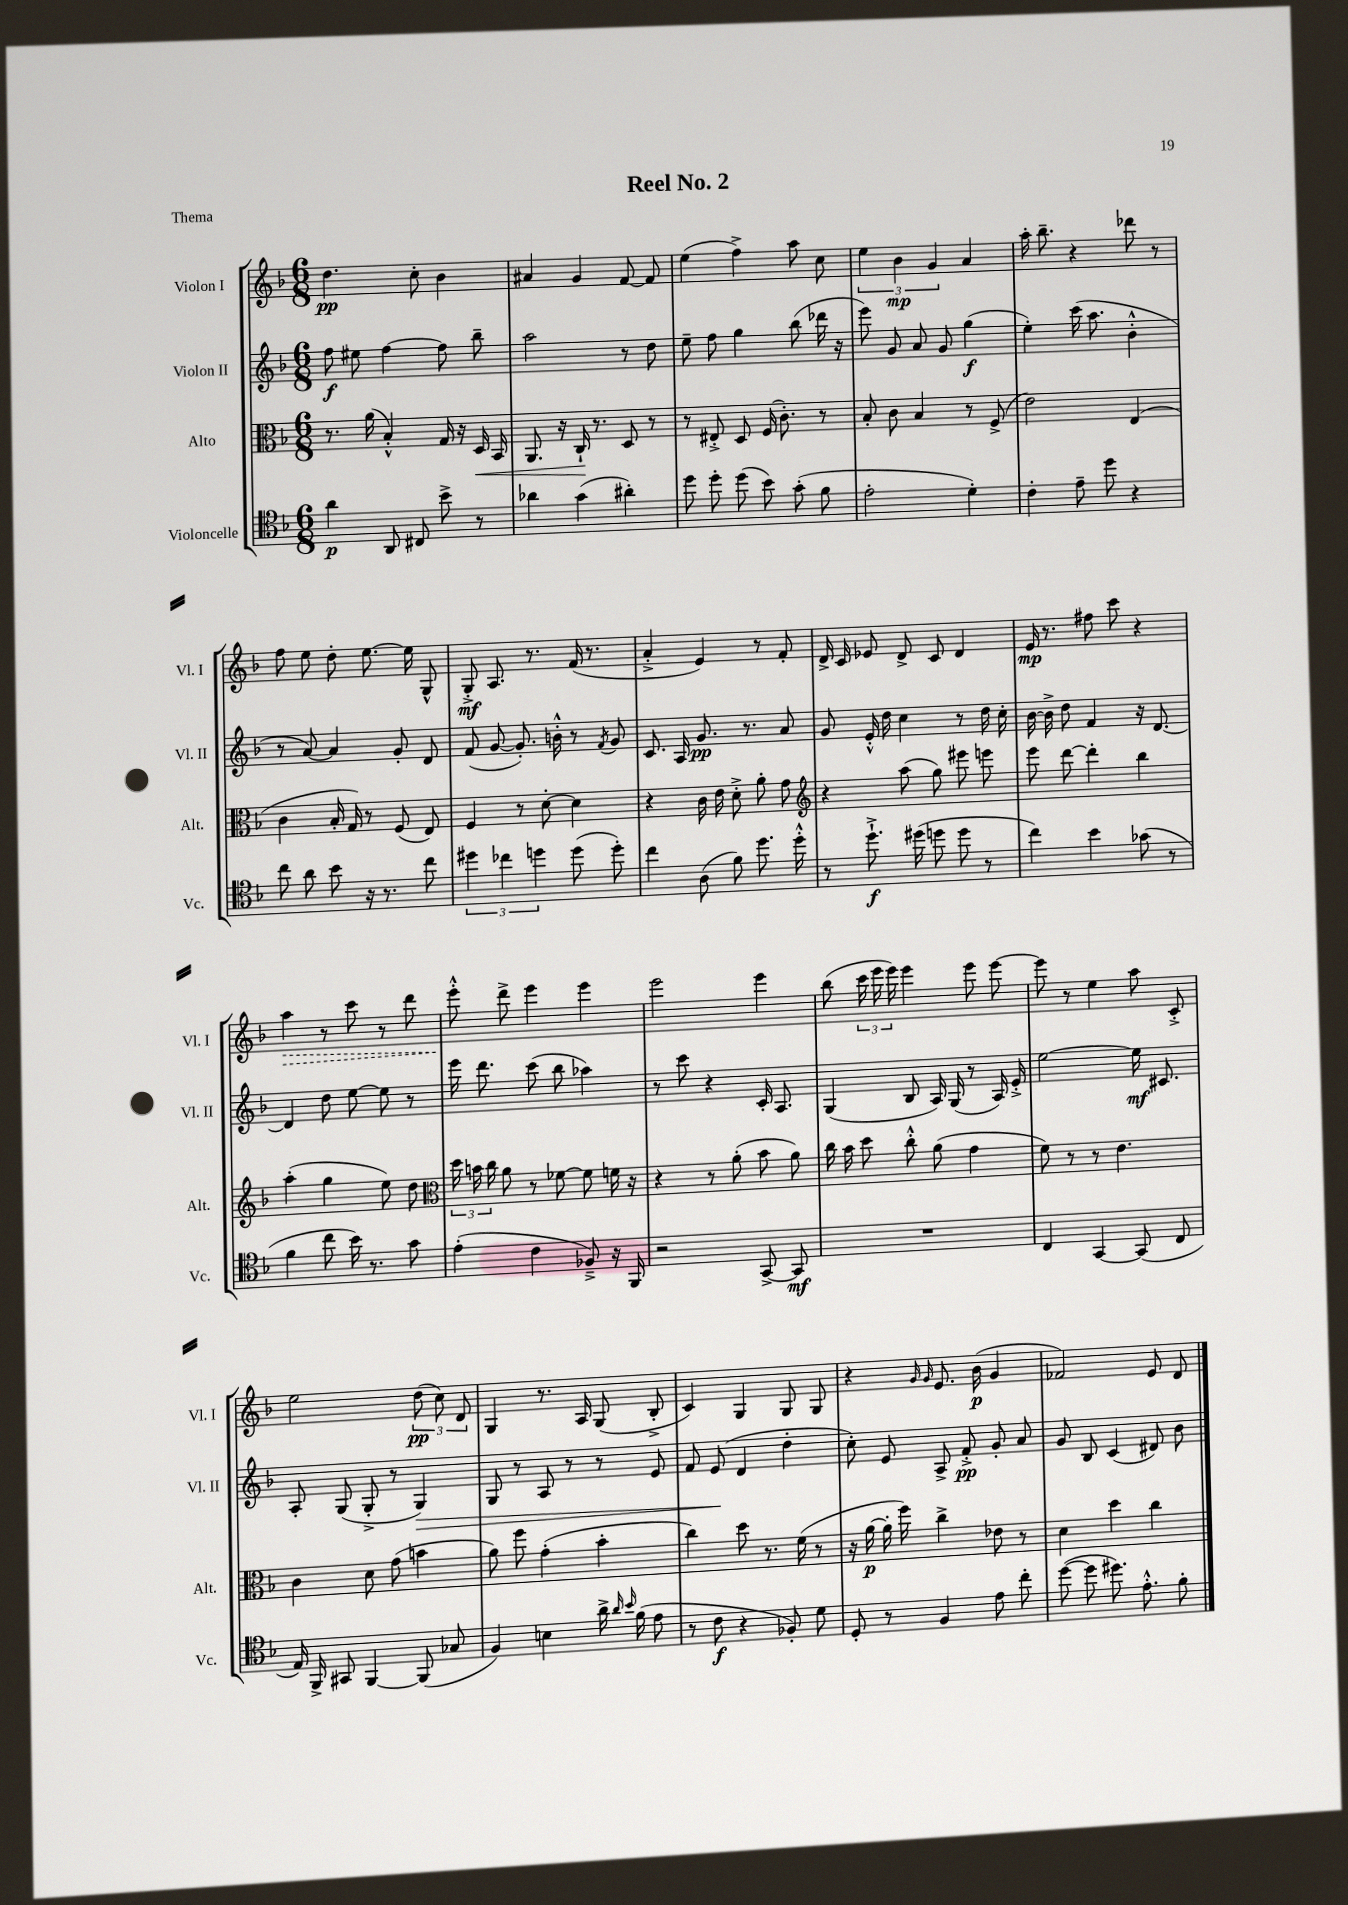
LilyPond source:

\header { title = "Reel No. 2" piece = "Thema" }
<<
\new StaffGroup <<
\new Staff = "s0" \with { instrumentName = "Violon I" shortInstrumentName = "Vl. I" } {
    \clef treble \key f \major \numericTimeSignature \time 6/8
    \autoBeamOff d''4.\pp c''8-. bes'4 |
    ais'4 g'4 f'8~ f'8 |
    e''4( f''4->) a''8 c''8 |
    \tuplet 3/2 { e''4 bes'4\mp g'4 } a'4 |
    a''16-. bes''8.-- r4 des'''8 r8 |
    f''8 e''8 d''8-. e''8.~ e''16 g8-^ |
    g8-.->\mf a8. r8. f'16( r8. |
    a'4-.-> e'4) r8 f'8-. |
    d'16-> c'16 ees'8 d'8-> c'8 d'4 |
    e'16\mp r8. fis''8 c'''8 r4 |
    \once \override Hairpin.style = #'dashed-line a''4\> r8 c'''8 r8 d'''8 |
    e'''8-.-^\! d'''8-> e'''4 e'''4 |
    e'''2 e'''4 |
    bes''8( \tuplet 3/2 { c'''16 e'''16 e'''16) } e'''4 e'''8 e'''8~ |
    e'''8 r8 e''4 a''8 c'8-.-> |
    e''2 \tuplet 3/2 { d''8\pp( c''8) d'8 } |
    g4 r8. a16 g8( bes8-.-> |
    c'4) g4 g8 g8 |
    r4 \grace { g'16 g'16 } e'8. bes'16\p( g'4 |
    fes'2) e'8 d'8 \bar "|." |
}
\new Staff = "s1" \with { instrumentName = "Violon II" shortInstrumentName = "Vl. II" } {
    \clef treble \key f \major \numericTimeSignature \time 6/8
    \autoBeamOff f''8\f eis''8 f''4~ f''8 bes''8-- |
    a''2 r8 d''8 |
    e''8-- f''8 g''4 bes''8( des'''16 r16 |
    e'''8) g'8 a'8 g'8 g''4\f( |
    e''4-.) c'''16( a''8. bes'4-.-^ |
    r8 a'8~) a'4 g'8-. d'8 |
    f'8( g'8~ g'8.-.) b'16-.-^ r8 \acciaccatura { f'8 } g'8 |
    c'8. a16 g'8.\pp r8. a'8 |
    g'8 e'16-.-^ d''16 c''4 r8 d''16 c''16-. |
    bes'16~ bes'16-> d''8 f'4 r16 d'8.~ |
    d'4 d''8 e''8~ e''8 r8 |
    e'''16 d'''8. c'''8( bes''8 aes''4) |
    r8 c'''8 r4 c'16-. a8. |
    g4( bes8 a16) g16( r8 a16) e'16-.-> |
    e''2~ e''16\mf cis'8. |
    a8-. g8( g8-.-> r8 g4\>) |
    g8 r8 a8 r8 r8 e'8 |
    f'8 e'8\!( d'4 d''4-. |
    c''8-.) e'8 a8-> f'8-.->\pp g'8-. a'8 |
    g'8 bes8 c'4( dis'8) bes'8 \bar "|." |
}
\new Staff = "s2" \with { instrumentName = "Alto" shortInstrumentName = "Alt." } {
    \clef alto \key f \major \numericTimeSignature \time 6/8
    \autoBeamOff r8. a'16( bes4-.-^) g16 r16 d16\< bes,16 |
    a,8. r16 c16-!\! r8. d8 r8 |
    r8 eis8-.-> d8 f16( c'8.-.) r8 |
    bes8-. c'8 bes4 r8 f8->( |
    e'2) e4( |
    c'4 bes16-. g16) r8 f8( e8) |
    f4 r8 d'8~-. d'4 |
    r4 c'16 e'16 d'8-.-> a'8-. g'8 |
    \clef treble r4 a''8( g''8) eis'''8 e'''8 |
    e'''8 d'''8~ d'''4-. bes''4 |
    a''4-.( g''4 e''8) d''8 |
    \clef alto \tuplet 3/2 { d''16 b'16 c''16 } a'8 r8 fes'8~ fes'8 f'16 r16 |
    r4 r8 a'8-.( bes'8 a'8) |
    c''16 bes'16 d''8 c''8-.-^ a'8( g'4 |
    f'8) r8 r8 e'4. |
    c'4 d'8 g'8( b'4 |
    a'8) f''8 g'4-.( bes'4-. |
    c''4) d''8 r8. f'16( r8 |
    r16 a'16~\p a'16-. f''16) c''4-> ees'8 r8 |
    d'4 d''4 c''4 \bar "|." |
}
\new Staff = "s3" \with { instrumentName = "Violoncelle" shortInstrumentName = "Vc." } {
    \clef tenor \key f \major \numericTimeSignature \time 6/8
    \autoBeamOff a'4\p a,8 cis8 bes'8-> r8 |
    aes'4 g'4( ais'4-.) |
    d''8 d''8-. d''8( bes'8) g'8-.( f'8 |
    e'2-. d'4-.) |
    c'4-. e'8-- d''8 r4 |
    c''8 a'8 bes'8 r16 r8. c''8 |
    \tuplet 3/2 { dis''4 ces''4 d''4 } d''8( d''8-.) |
    c''4 a8( f'8) d''8. d''16-.-^ |
    r8 d''8.-!->\f dis''16( d''8 d''8 r8 |
    c''4) bes'4 ges'8( r8 |
    f'4 c''8 bes'16) r8. g'8 |
    e'4-.( c'4 fes8--->) r16 f,16 |
    r2 g,8~-> g,8\mf |
    R2. |
    c4 g,4~ g,8( c8 |
    e16) f,16-> gis,8 f,4~ f,8( ges8 |
    f4) b4 a'16-> \grace { a'16 bes'16 } f'16( e'8 |
    r8 c'8\f r4 fes8-.) d'8 |
    d8-. r8 f4 e'8 c''8-. |
    d''8~( d''8 dis''8.) e'8.-.-^ f'8-. \bar "|." |
}
>>
>>
\layout { \context { \Score \remove "Bar_number_engraver" } }
